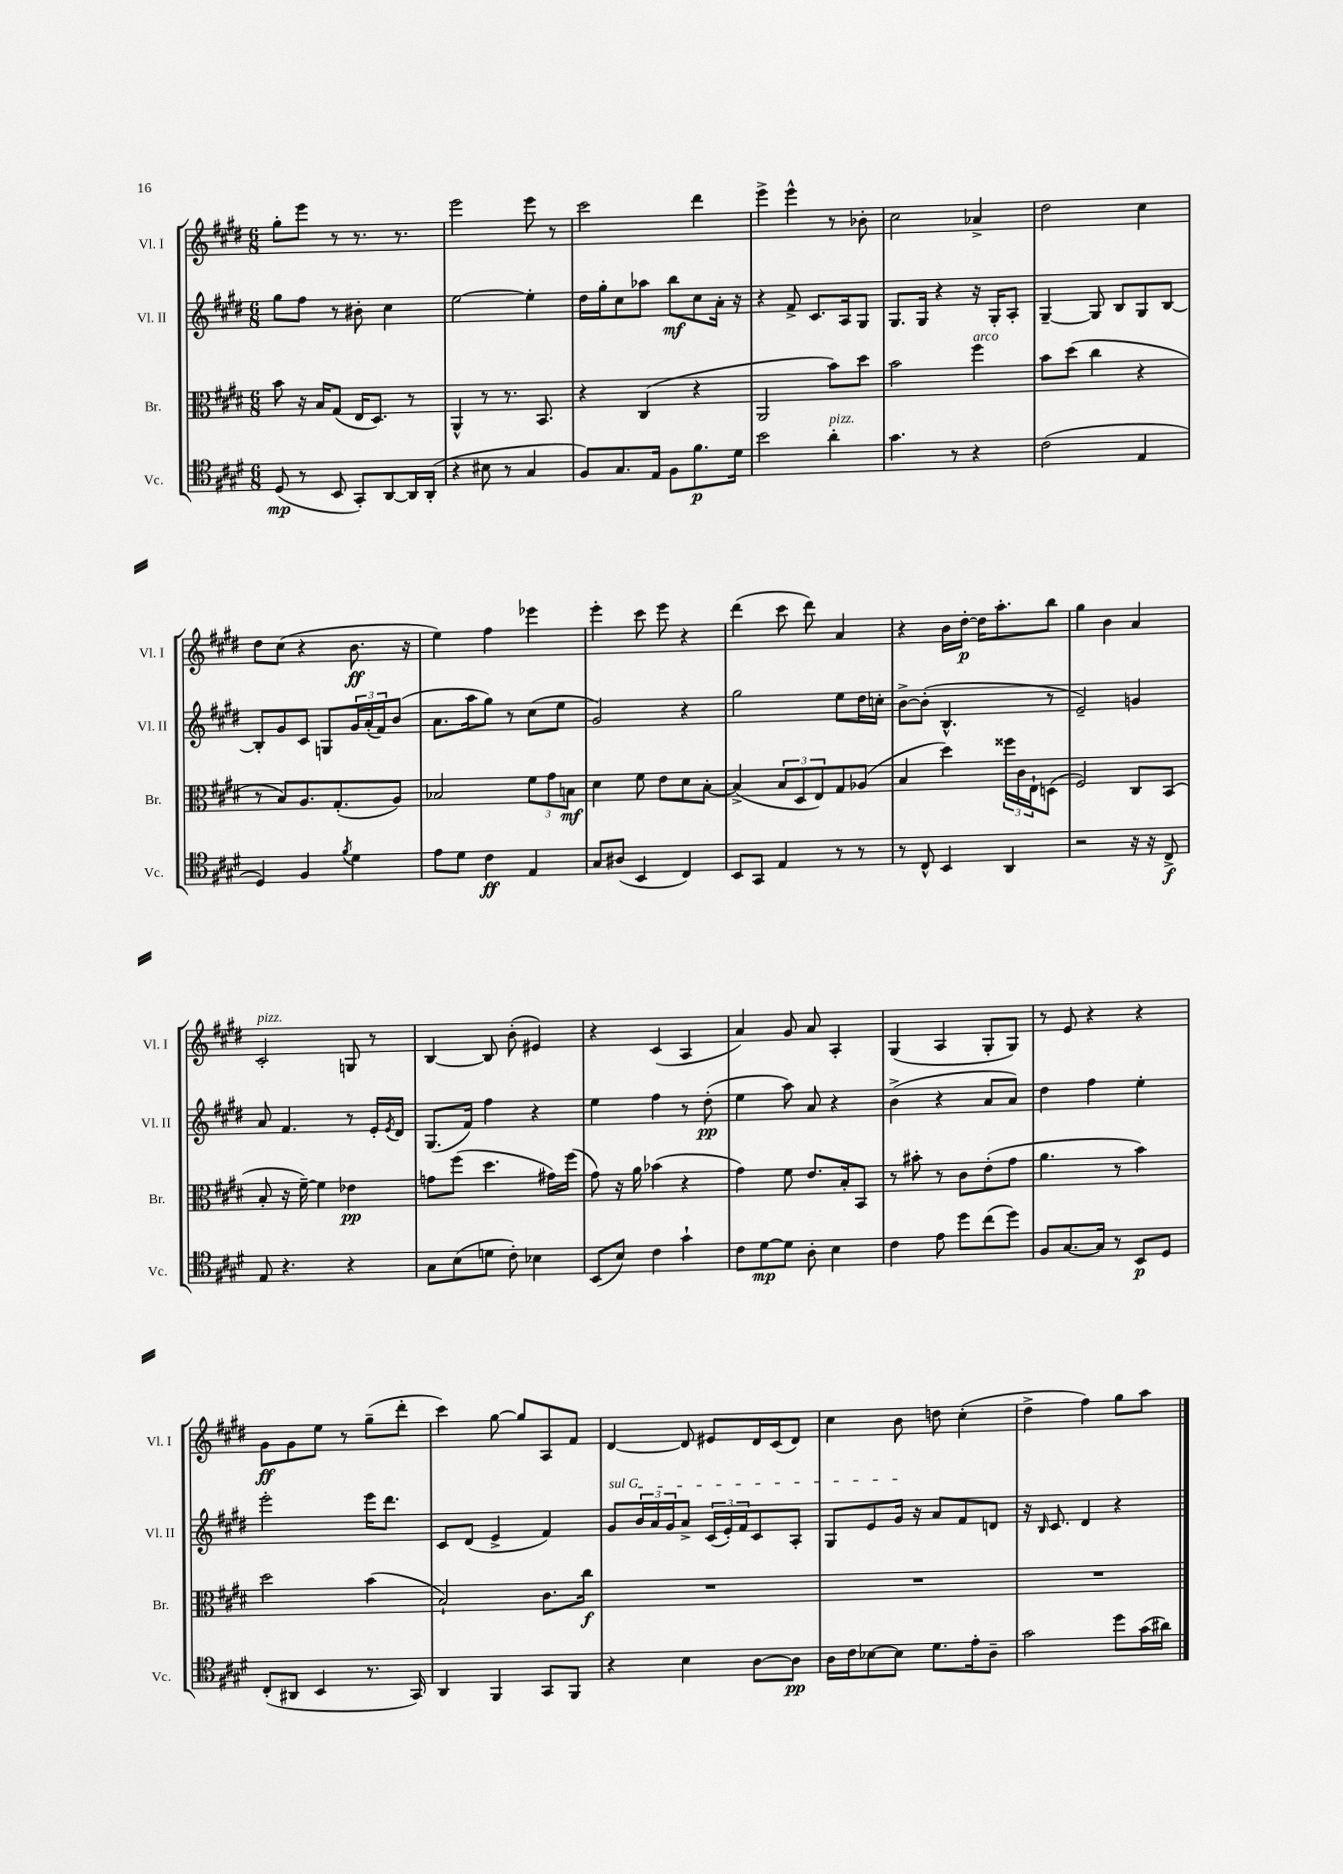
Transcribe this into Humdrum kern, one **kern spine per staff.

**kern	**kern	**kern	**kern
*staff4	*staff3	*staff2	*staff1
*clefC4	*clefC3	*clefG2	*clefG2
*k[f#c#g#d#]	*k[f#c#g#d#]	*k[f#c#g#d#]	*k[f#c#g#d#]
*M6/8	*M6/8	*M6/8	*M6/8
(8D#	8b	8gg#	8gg#'
8r	16r	8ff#	8eee
.	16B	.	.
8BB	(8G#	8r	8r
8GG#')	16E	8b#'	8.r
.	8.D#)	.	.
[8AA	.	4cc#	.
.	.	.	8.r
16AA]	8r	.	.
(16AA'	.	.	.
=	=	=	=
4r	4AA^^	[2ee	2eee
8B#	8r	.	.
8r	8.r	.	.
4G#	.	4ee']	8eee
.	8.BB	.	.
.	.	.	8r
=	=	=	=
8F#)	4r	16dd#	2ccc#
.	.	16gg#'	.
8.G#	.	8cc#	.
.	(4C#	8aa-	.
16E	.	.	.
8F#	.	8bb	.
8.f#	4r	8cc#	4ddd#
.	.	16a'	.
16d#	.	16r	.
=	=	=	=
2b	2AA	4r	4eee^
.	.	8f#^	4eee^^
.	.	8.c#	.
4a'	8b)	.	8r
.	.	16A	.
.	8dd#	8G#	8b-'
=	=	=	=
4.g#	2b	8.G#	2cc#
.	.	16G#	.
.	.	4r	.
8r	.	.	.
4r	4ff#	16r	4a-^
.	.	16G#'	.
.	.	8A'	.
=	=	=	=
(2c#	8b	[4G#~	2dd#
.	(8dd#	.	.
.	4cc#	8G#]	.
.	.	8B	.
4E	4r	8G#	4cc#
.	.	[8B	.
=	=	=	=
4D#)	8r	8B']	8dd#
.	8B)	8g#	(8cc#
4F#	8.A	8c#	4r
.	.	8G	.
.	(8.G#'	.	.
8qf#	.	.	.
4d#	.	24g#	8.b
.	.	(24a'	.
.	.	24f#)	.
.	8A)	(8b	.
.	.	.	16r
=	=	=	=
8e	2B-	8.a	4ee)
8d#	.	.	.
.	.	16aa	.
4c#	.	8gg#)	4ff#
.	.	8r	.
4E	12f#	(8cc#	4eee-
.	12g#	.	.
.	.	8ee	.
.	12B	.	.
=	=	=	=
8G#	4d#	2g#)	4eee'
(8A#	.	.	.
4BB	8f#	.	8ccc#
.	8e	.	8eee
4C#)	8d#	4r	4r
.	[8B'	.	.
=	=	=	=
8BB	(4B^]	2gg#	(4ddd#
8GG#	.	.	.
4E	12B	.	8ccc#
.	12D#	.	.
.	.	.	8ddd#)
.	12E)	.	.
8r	8G#	8ee	4a
8r	(8A-	16dd#	.
.	.	16cc'	.
=	=	=	=
8r	4B	[8b^	4r
8C#^^	.	(8b']	.
4BB	4dd#)	4.B^^	16b
.	.	.	[16dd#'
.	.	.	16dd#]
.	.	.	8.aa'
4AA	24ff##	.	.
.	24c#	.	.
.	24E`	.	.
.	(8D	8r	8bb
=	=	=	=
2r	2F#)	2e~)	4gg#
.	.	.	4b
16r	8C#	4g	4a
16r	.	.	.
8C#^	(8BB	.	.
=	=	=	=
8E	8B'	8a	2c#'
4.r	16r	4.f#	.
.	[16f#~)	.	.
.	4f#]	.	.
4r	4e-	8r	8G
.	.	16e'	8r
.	.	8qe	.
.	.	16d#	.
=	=	=	=
8G#	8g	(8.G#	[4B
(8B	(8ff#	.	.
.	.	16f#)	.
8d	4.dd#	4ff#	8B]
8c#')	.	.	(8b'
4B-	.	4r	4e#)
.	16g#)	.	.
.	(16ff#	.	.
=	=	=	=
(8BB	8g#)	4ee	4r
8B)	16r	.	.
.	16a	.	.
4c#	(4b-	4ff#	(4c#
4g#`	4r	8r	4A
.	.	(8dd#'	.
=	=	=	=
8c#	4g#)	4ee	4a)
[8d#	.	.	.
8d#]	8f#	8aa)	8g#
8A'	8.e	8a	8a
4B	.	4r	4A'
.	16B'	.	.
.	8BB	.	.
=	=	=	=
4c#	8r	(4b^	(4G#
.	8b#'	.	.
8e	8r	4r	4A
8dd#	8c#	.	.
(8cc#	(8e'	8a	8G#'
8dd#)	8g#	8a)	8G#)
=	=	=	=
8F#	4.a	4dd#	8r
[8.G#	.	.	8e
.	.	4ff#	4r
16G#]	.	.	.
8r	8r	.	.
8BB	4b)	4ee'	4r
8D#	.	.	.
=	=	=	=
(8C#'	2dd#	2eee'	8g#
8AA#	.	.	8g#
4BB	.	.	8ee
.	.	.	8r
8.r	(4b	16eee	(8gg#~
.	.	8.ddd#	.
.	.	.	8ddd#'
16GG#)	.	.	.
=	=	=	=
4AA	2B`)	8c#	4ccc#)
.	.	(8d#	.
4FF#	.	4e^	[8gg#
.	.	.	8gg#]
8GG#	8.c#	4f#)	8A
8FF#	.	.	8f#
.	16cc#	.	.
=	=	=	=
4r	2.r	8g#	[4d#
.	.	24b	.
.	.	24a	.
.	.	24g#	.
4B	.	8a^	8d#]
.	.	(24c#	8e#
.	.	24e')	.
.	.	24f#	.
[8A	.	8c#	16d#
.	.	.	(16c#
8A]	.	8A'	8d#)
=	=	=	=
16A	2.r	8G#	4cc#
16c#	.	.	.
[8B-	.	8e	.
8B-]	.	16g#	8b
.	.	16r	.
8.d#	.	8a	8dd
.	.	8f#	(4cc#'
16e'	.	.	.
8A~	.	8d	.
=	=	=	=
2g#	2.r	16r	4dd#^
.	.	16qqB	.
.	.	8.c#	.
.	.	4d#	4ff#)
8dd#	.	4r	8gg#
(16g#	.	.	8aa
16a#)	.	.	.
==	==	==	==
*-	*-	*-	*-
